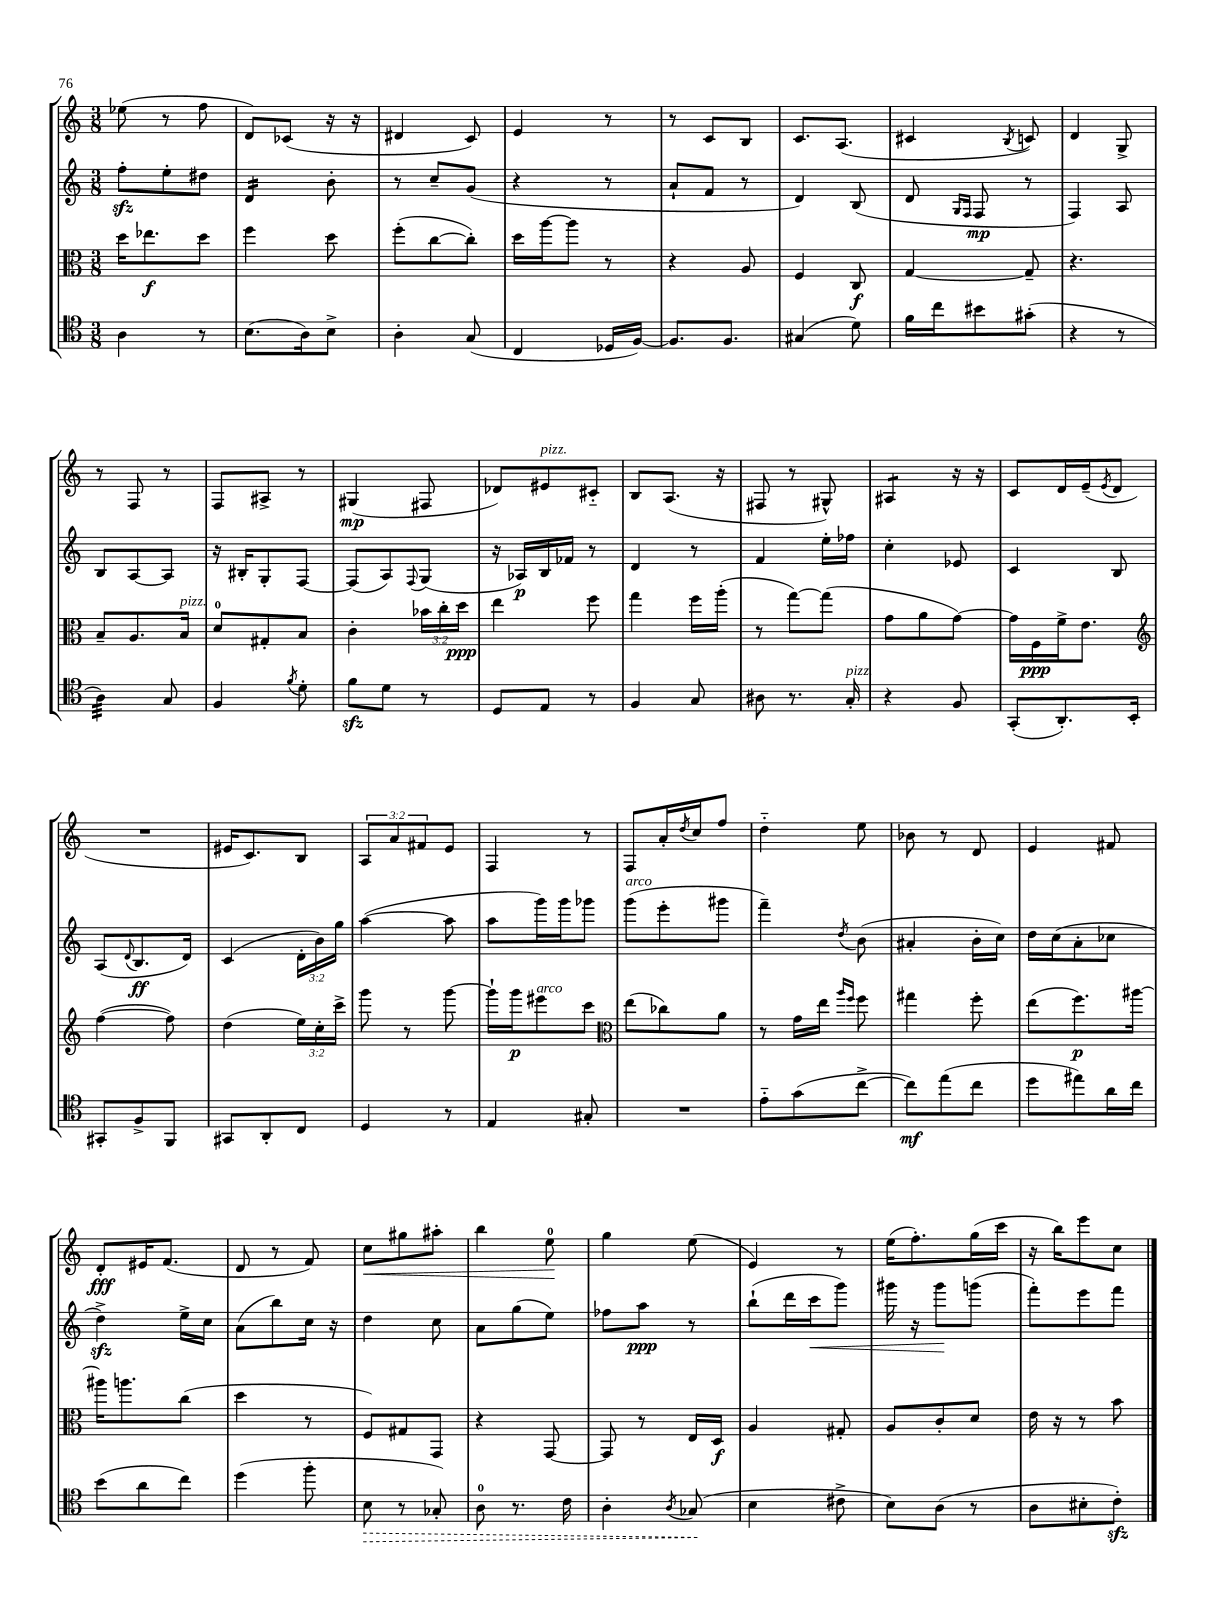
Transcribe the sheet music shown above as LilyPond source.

<<
\new StaffGroup <<
\new Staff = "s0" {
    \clef treble \key c \major \numericTimeSignature \time 3/8 \override Staff.TupletNumber.text = #tuplet-number::calc-fraction-text
    ees''8( r8 f''8 |
    d'8) ces'8( r16 r16 |
    dis'4 c'8) |
    e'4 r8 |
    r8 c'8 b8 |
    c'8. a8.( |
    cis'4 \acciaccatura { b8 } c'8) |
    d'4 g8-> |
    r8 f8 r8 |
    f8 ais8-> r8 |
    gis4\mp( fis8 |
    des'8) eis'8^\markup { \italic "pizz." } cis'8-_ |
    b8 a8.( r16 |
    fis8 r8 gis8-^) |
    ais4:8 r16 r16 |
    c'8 d'16 e'16--( \acciaccatura { e'8 } d'8 |
    R4. |
    eis'16 c'8.) b8 |
    \tuplet 3/2 { a8 a'8 fis'8 } e'8 |
    f4 r8 |
    f8 a'16-. \acciaccatura { d''8 } c''16 f''8 |
    d''4-_ e''8 |
    bes'8 r8 d'8 |
    e'4 fis'8 |
    d'8-.\fff eis'16 f'8.( |
    d'8 r8 f'8) |
    c''8\< gis''8 ais''8-. |
    b''4 e''8-0\! |
    g''4 e''8( |
    e'4) r8 |
    e''16( f''8.-.) g''16( c'''16 |
    r16 b''16) e'''8 c''8 \bar "|." |
}
\new Staff = "s1" {
    \clef treble \key c \major \numericTimeSignature \time 3/8 \override Staff.TupletNumber.text = #tuplet-number::calc-fraction-text
    f''8-.\sfz e''8-. dis''8 |
    d'4:16 b'8-. |
    r8 c''8-- g'8( |
    r4 r8 |
    a'8-! f'8 r8 |
    d'4) b8( |
    d'8 \grace { g16 f16 } f8\mp r8 |
    f4) a8 |
    b8 a8~ a8 |
    r16 bis16-. g8-. f8~ |
    f8( a8) \appoggiatura { f8 } g8( |
    r16 aes16\p) b16 fes'16 r8 |
    d'4 r8 |
    f'4 e''16-. fes''16 |
    c''4-. ees'8 |
    c'4 b8 |
    a8( \appoggiatura { d'8 } b8.\ff d'16) |
    c'4( \tuplet 3/2 { d'16-. b'16) g''16 } |
    a''4~( a''8 |
    a''8 g'''16) g'''16 ges'''8 |
    g'''8^\markup { \italic "arco" }( e'''8-. gis'''8 |
    f'''4--) \acciaccatura { d''8 } b'8( |
    ais'4-. b'16-. c''16) |
    d''16 c''16( a'8-. ces''8 |
    d''4->\sfz) e''16-> c''16 |
    a'8( b''8) c''16 r16 |
    d''4 c''8 |
    a'8 g''8( e''8) |
    fes''8 a''8\ppp r8 |
    b''8-!( d'''16 c'''16\< g'''8) |
    gis'''16 r16 gis'''8\! g'''8( |
    f'''8-.) e'''8 f'''8 \bar "|." |
}
\new Staff = "s2" {
    \clef alto \key c \major \numericTimeSignature \time 3/8 \override Staff.TupletNumber.text = #tuplet-number::calc-fraction-text
    d''16 ees''8.\f d''8 |
    f''4 d''8 |
    f''8-.( c''8~ c''8-.) |
    d''16 a''16~ a''8 r8 |
    r4 a8 |
    f4 c8\f |
    g4~ g8-- |
    r4. |
    b8-- a8. b16^\markup { \italic "pizz." } |
    d'8-0 gis8-. b8 |
    c'4-. \tuplet 3/2 { bes'16 c''16-. d''16\ppp } |
    e''4 f''8 |
    g''4 f''16 a''16-.( |
    r8 g''8~) g''8( |
    g'8 a'8 g'8~) |
    g'16 f16\ppp f'16-> e'8. |
    \clef treble f''4~( f''8) |
    d''4( \tuplet 3/2 { e''16) c''16-. c'''16-> } |
    g'''8 r8 g'''8~ |
    g'''16-! g'''16\p eis'''8^\markup { \italic "arco" } c'''8 |
    \clef alto e''8( ces''8) a'8 |
    r8 g'16 e''16 \grace { a''16 f''16 } f''8 |
    gis''4 f''8-. |
    e''8( f''8.\p) ais''16~ |
    ais''16 a''8. c''8( |
    d''4 r8 |
    f8) gis8 g,8 |
    r4 g,8~ |
    g,8 r8 e16 d16\f |
    a4 gis8-. |
    a8 c'8-. d'8 |
    e'16 r16 r8 b'8 \bar "|." |
}
\new Staff = "s3" {
    \clef tenor \key c \major \numericTimeSignature \time 3/8
    a4 r8 |
    b8.( a16) b8-> |
    a4-. g8( |
    c4 des16 f16~) |
    f8. f8. |
    gis4( d'8) |
    f'16 c''16 bis'8 gis'8-.( |
    r4 r8 |
    a4:32) g8 |
    f4 \acciaccatura { f'8 } d'8-. |
    f'8\sfz d'8 r8 |
    d8 e8 r8 |
    f4 g8 |
    ais8 r8. g16-.^\markup { \italic "pizz." } |
    r4 f8 |
    g,8-.( a,8.-.) b,16-. |
    gis,8-. f8-> f,8 |
    gis,8 a,8-. c8 |
    d4 r8 |
    e4 gis8-. |
    R4. |
    e'8-_ g'8( c''8~-> |
    c''8\mf) e''8( c''8 |
    d''8 eis''8) a'16 c''16 |
    b'8( a'8 c''8) |
    d''4( f''8-. |
    \once \override Hairpin.style = #'dashed-line b8\> r8 ges8-.) |
    a8-0 r8. c'16 |
    a4-. \acciaccatura { a8 } ges8\!( |
    b4 cis'8-> |
    b8) a8( r8 |
    a8 bis8-. c'8-.\sfz) \bar "|." |
}
>>
>>
\layout { \context { \Score \remove "Bar_number_engraver" } }
